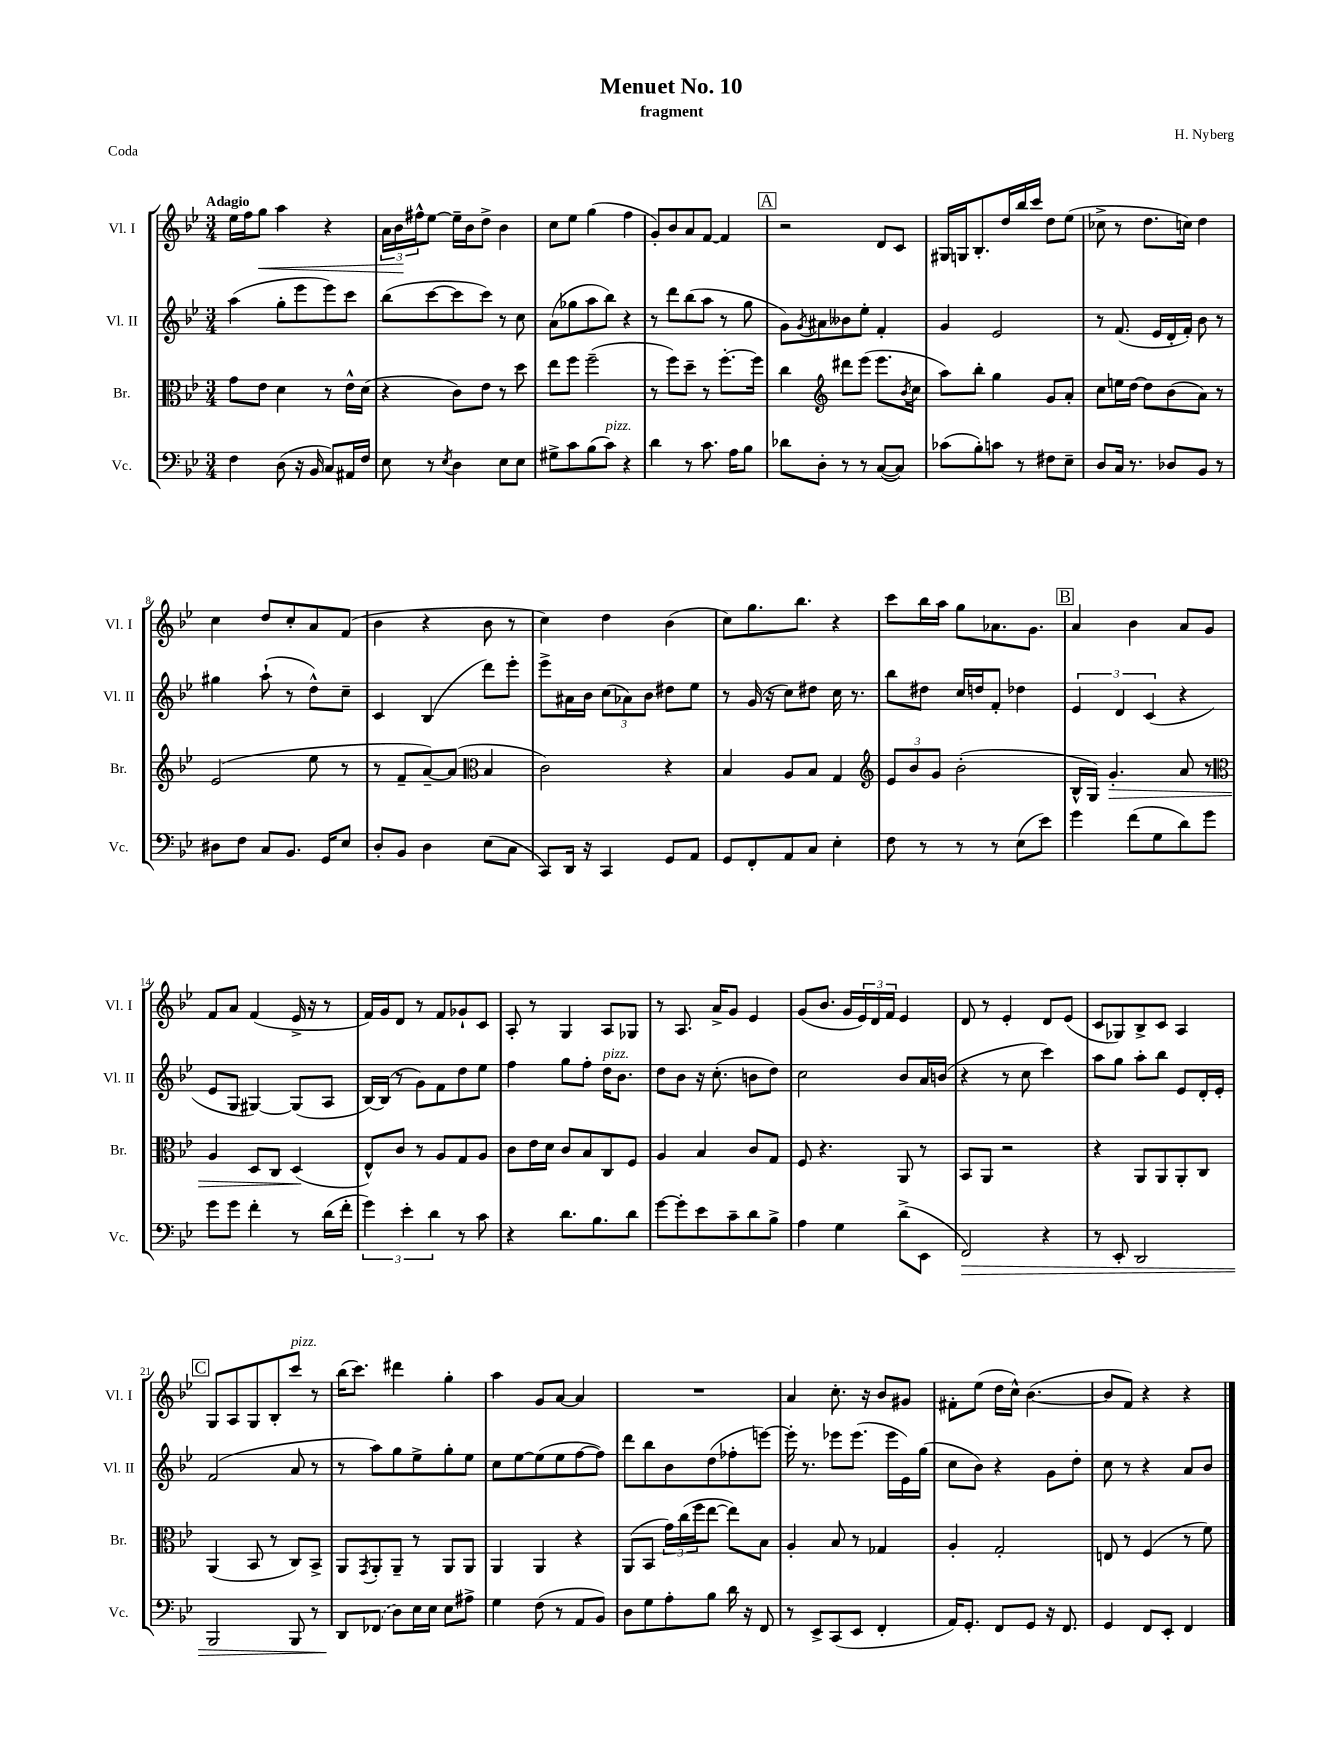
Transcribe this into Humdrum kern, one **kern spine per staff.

**kern	**kern	**kern	**kern
*staff4	*staff3	*staff2	*staff1
*clefF4	*clefC3	*clefG2	*clefG2
*k[b-e-]	*k[b-e-]	*k[b-e-]	*k[b-e-]
*M3/4	*M3/4	*M3/4	*M3/4
4F\	8g\L	(4aa\	16ee-\LL
.	.	.	16ff\J
.	8e-\J	.	8gg\J
(8D\	4d\	8gg'\L	4aa\
16r	.	8eee-\	.
16BB-/	.	.	.
8C/L)	8r	8eee-\)	4r
16AA#/L	16e-^^\LL	8ccc\J	.
16F/JJ	(16d\JJ	.	.
=	=	=	=
8E-\	4r	(8bb-\L	24a\LL
.	.	.	24b-\
.	.	.	24ff#^^\J
8r	.	[8ccc\	[8ee-\J
8qE-/	.	.	.
4D\	8c\L)	8ccc\]	16ee-~\]LL
.	.	.	16b-\J
.	8e-\J	8ccc\J)	8dd^\J
8E-\L	8r	8r	4b-\
8E-\J	8dd\	8cc\	.
=	=	=	=
8G#^\L	8ee-\L	(8a\L	8cc\L
8c\	8ff\J	8gg-\	8ee-\J
(8B-\	(2ff~\	8aa\	(4gg\
8c\J)	.	8bb-\J)	.
4r	.	4r	4ff\
=	=	=	=
4d\	8r	8r	8g'/L)
.	8ff\L)	8ddd\L	8b-/
8r	8dd~\J	(8bb-\	8a/
8.c\	8r	8aa\J	[8f/J
.	[8.ff'\L	8r	4f/]
16A\LK	.	.	.
8B-\J	.	8gg\	.
.	16ff\]Jk	.	.
=	=	=	=
8d-\L	4cc\	8g\L)	2r
.	.	8qg/	.
8D'\J	.	8a#\	.
*	*clefG2	*	*
8r	8ddd#\L	8b--\	.
8r	(8eee-\J	8ee-'\J	.
([8C/L	8.eee-\L	4f'/	8d/L
8C/]J)	.	.	8c/J
.	8qb-/	.	.
.	16cc\Jk	.	.
=	=	=	=
(8c-\L	8aa\L)	4g/	16G#/LL
.	.	.	16G/J
8B-'\)	8bb-'\J	.	8.B-'/
8c\J	4gg\	2e-/	.
.	.	.	16dd/L
8r	.	.	16bb-/
.	.	.	16ccc/JJ
8F#\L	8g/L	.	8dd\L
8E-~\J	8a'/J	.	(8ee-\J
=	=	=	=
8D/L	8cc\L	8r	8cc-^\
16C/Jk	16ee\L	(8.f/	8r
8.r	[16dd\JJ	.	.
.	8dd\]L	.	8.dd\L
.	.	16e-/LL	.
8D-/L	(8b-\	16d'/	.
.	.	16f'/JJ)	16cc\Jk)
8BB-/J	8a\J)	8b-\	4dd\
8r	8r	8r	.
=	=	=	=
8D#\L	(2e-/	4gg#\	4cc\
8F\J	.	.	.
8C/L	.	(8aa`\	8dd/L
8.BB-/J	.	8r	8cc'/
.	8ee-\	8dd^^\L)	8a/
16GG/LK	.	.	.
8E-/J	8r	8cc~\J	(8f/J
=	=	=	=
8D'/L	8r	4c/	4b-\
8BB-/J	8f~/L	.	.
4D\	[8a~/)	(4B-/	4r
.	(8a/]J	.	.
*	*clefC3	*	*
(8E-\L	4B-/	8ddd\L)	8b-\
8C\J	.	8eee-'\J	8r
=	=	=	=
8CC/L)	2c\)	8eee-^\L	4cc\)
16DD/Jk	.	16a#\L	.
16r	.	16b-\JJ	.
4CC/	.	(12cc\L	4dd\
.	.	12a-\)	.
.	.	12b-\J	.
8GG/L	4r	8dd#\L	(4b-\
8AA/J	.	8ee-\J	.
=	=	=	=
8GG/L	4B-/	8r	8cc\L)
8FF'/	.	(16g/	8.gg\
.	.	16r	.
8AA/	8A/L	8cc\L)	.
.	.	.	8.bb-\J
8C/J	8B-/J	8dd#\J	.
4E-'\	4G/	16cc\	4r
.	.	8.r	.
=	=	=	=
*	*clefG2	*	*
8F\	12e-/L	8bb-\L	8ccc\L
.	12b-/	.	.
8r	.	8dd#\J	16bb-\L
.	12g/J	.	.
.	.	.	16aa\JJ
8r	(2b-'\	16cc/LL	8gg\L
.	.	16dd/J	.
8r	.	8f'/J	8.a-\
(8E-\L	.	4dd-\	.
.	.	.	8.g\J
8e-\J)	.	.	.
=	=	=	=
4g\	16B-^^/LL	6e-/	4a/
.	16G/JJ)	.	.
.	4.g'/	.	.
.	.	6d/	.
(8f\L	.	.	4b-\
.	.	(6c/	.
8G\	.	.	.
8d\)	8a/	4r	8a/L
8g\J	8r	.	8g/J
=	=	=	=
*	*clefC3	*	*
8g\L	4A/	8e-/L	8f/L
8g\J	.	8G/J	8a/J
4f'\	8D/L	[4G#/)	(4f/
.	8C/J	.	.
8r	(4D/	(8G#/]L	16e-^/
.	.	.	16r
(16d\LL	.	8A/J	8r
16f'\JJ	.	.	.
=	=	=	=
6g\)	8E-^^/L)	[16B-/LL)	16f/LL)
.	.	(16B-/]JJ	16g/J
.	8c/J	8r	8d/J
6e-'\	.	.	.
.	8r	8g\L)	8r
6d\	.	.	.
.	8A/L	8f\	8f/L
8r	8G/	8dd\	8g-`/
8c\	8A/J	8ee-\J	8c/J
=	=	=	=
4r	8c\L	4ff\	8A'/
.	16e-\L	.	8r
.	16d\JJ	.	.
8.d\L	8c/L	8gg\L	4G/
.	8B-/	8ff'\J	.
8.B-\	.	.	.
.	8C/	16dd\LK	8A/L
.	.	8.b-\J	.
8d\J	8F/J	.	8G-/J
=	=	=	=
[8g\L	4A/	8dd\L	8r
8g'\]	.	8b-\J	8.A/
8e-\	4B-/	16r	.
.	.	(8.cc'\	16a^/LK
8c~\	.	.	8g/J
8d\	8c/L	8b\L	4e-/
8B-^\J	8G/J	8dd\J)	.
=	=	=	=
4A\	8F/	2cc\	(8g/L
.	4.r	.	8.b-/J
4G\	.	.	.
.	.	.	16g/LL
.	.	.	24e-/)
.	.	.	24d/
.	.	.	24f/JJ
(8d^\L	8AA/	8b-/L	4e-/
8EE-\J	8r	16a/L	.
.	.	(16b/JJ	.
=	=	=	=
2FF/)	8BB-/L	4r	8d/
.	8AA/J	.	8r
.	2r	8r	4e-'/
.	.	8cc\	.
4r	.	4ccc\)	8d/L
.	.	.	(8e-/J
=	=	=	=
8r	4r	8aa\L	8c/L
8EE-'/	.	8gg\J	8G-/)
2DD/	8AA/L	8aa'\L	8B-^/
.	8AA/	8bb-\J	8c/J
.	8AA'/	8e-/L	4A/
.	8C/J	16d'/L	.
.	.	16e-'/JJ	.
=	=	=	=
2BBB-/	(4AA/	(2f/	8G/L
.	.	.	8A/
.	8BB-/	.	8G/
.	8r	.	8B-'/
8BBB-/	8C/L)	8a/	8ccc/J
8r	8BB-^/J	8r	8r
=	=	=	=
8DD/L	8AA/L	8r	(16bb-\LK
.	.	.	8.ccc\J)
.	8qGG/	.	.
(8FF-/J	8AA'/	8aa\L)	.
8D\L)	8AA~/J	8gg\	4ddd#\
16E-\L	8r	8ee-^\	.
16E-\JJ	.	.	.
8E-\L	8AA/L	8gg'\	4gg'\
8A#^\J	8AA/J	8ee-\J	.
=	=	=	=
4G\	4AA/	8cc\L	4aa\
.	.	[8ee-\	.
(8F\	4AA/	(8ee-\]	8g/L
8r	.	8ee-\	[8a/J
8AA/L	4r	[8ff\	4a/]
8BB-/J)	.	8ff\]J)	.
=	=	=	=
8D\L	(8AA/L	8ddd\L	2.r
8G\	8BB-/J	8bb-\	.
8A'\	24g\LL)	8b-\	.
.	(24cc\	.	.
.	24ff\J	.	.
8B-\J	[8ee-\J	(8dd\	.
16d\	8ee-\]L)	8ff-'\	.
16r	.	.	.
8FF/	8B-\J	[8eee\J)	.
=	=	=	=
8r	4A'/	16eee'\]	4a/
.	.	8.r	.
8EE-^/L	.	.	.
(8CC/	8B-/	8eee-\L	8.cc'\
8EE-/J	8r	(8.eee-\J	.
.	.	.	16r
4FF'/	4G-/	.	8b-/L
.	.	16eee-\LL	.
.	.	16e-\)	8g#/J
.	.	(16gg\JJ	.
=	=	=	=
16AA/LK)	4A'/	8cc\L	8f#'\L
8.GG'/J	.	.	.
.	.	8b-\J)	(8ee-\J
8FF/L	2G'/	4r	16dd\LL
.	.	.	16cc^^\JJ)
8GG/J	.	.	([4.b-\
16r	.	8g\L	.
8.FF/	.	.	.
.	.	8dd'\J	.
=	=	=	=
4GG/	8E/	8cc\	8b-/]L
.	8r	8r	8f/J)
8FF/L	(4F/	4r	4r
8EE-'/J	.	.	.
4FF/	8r	8a/L	4r
.	8f\)	8b-/J	.
==	==	==	==
*-	*-	*-	*-
